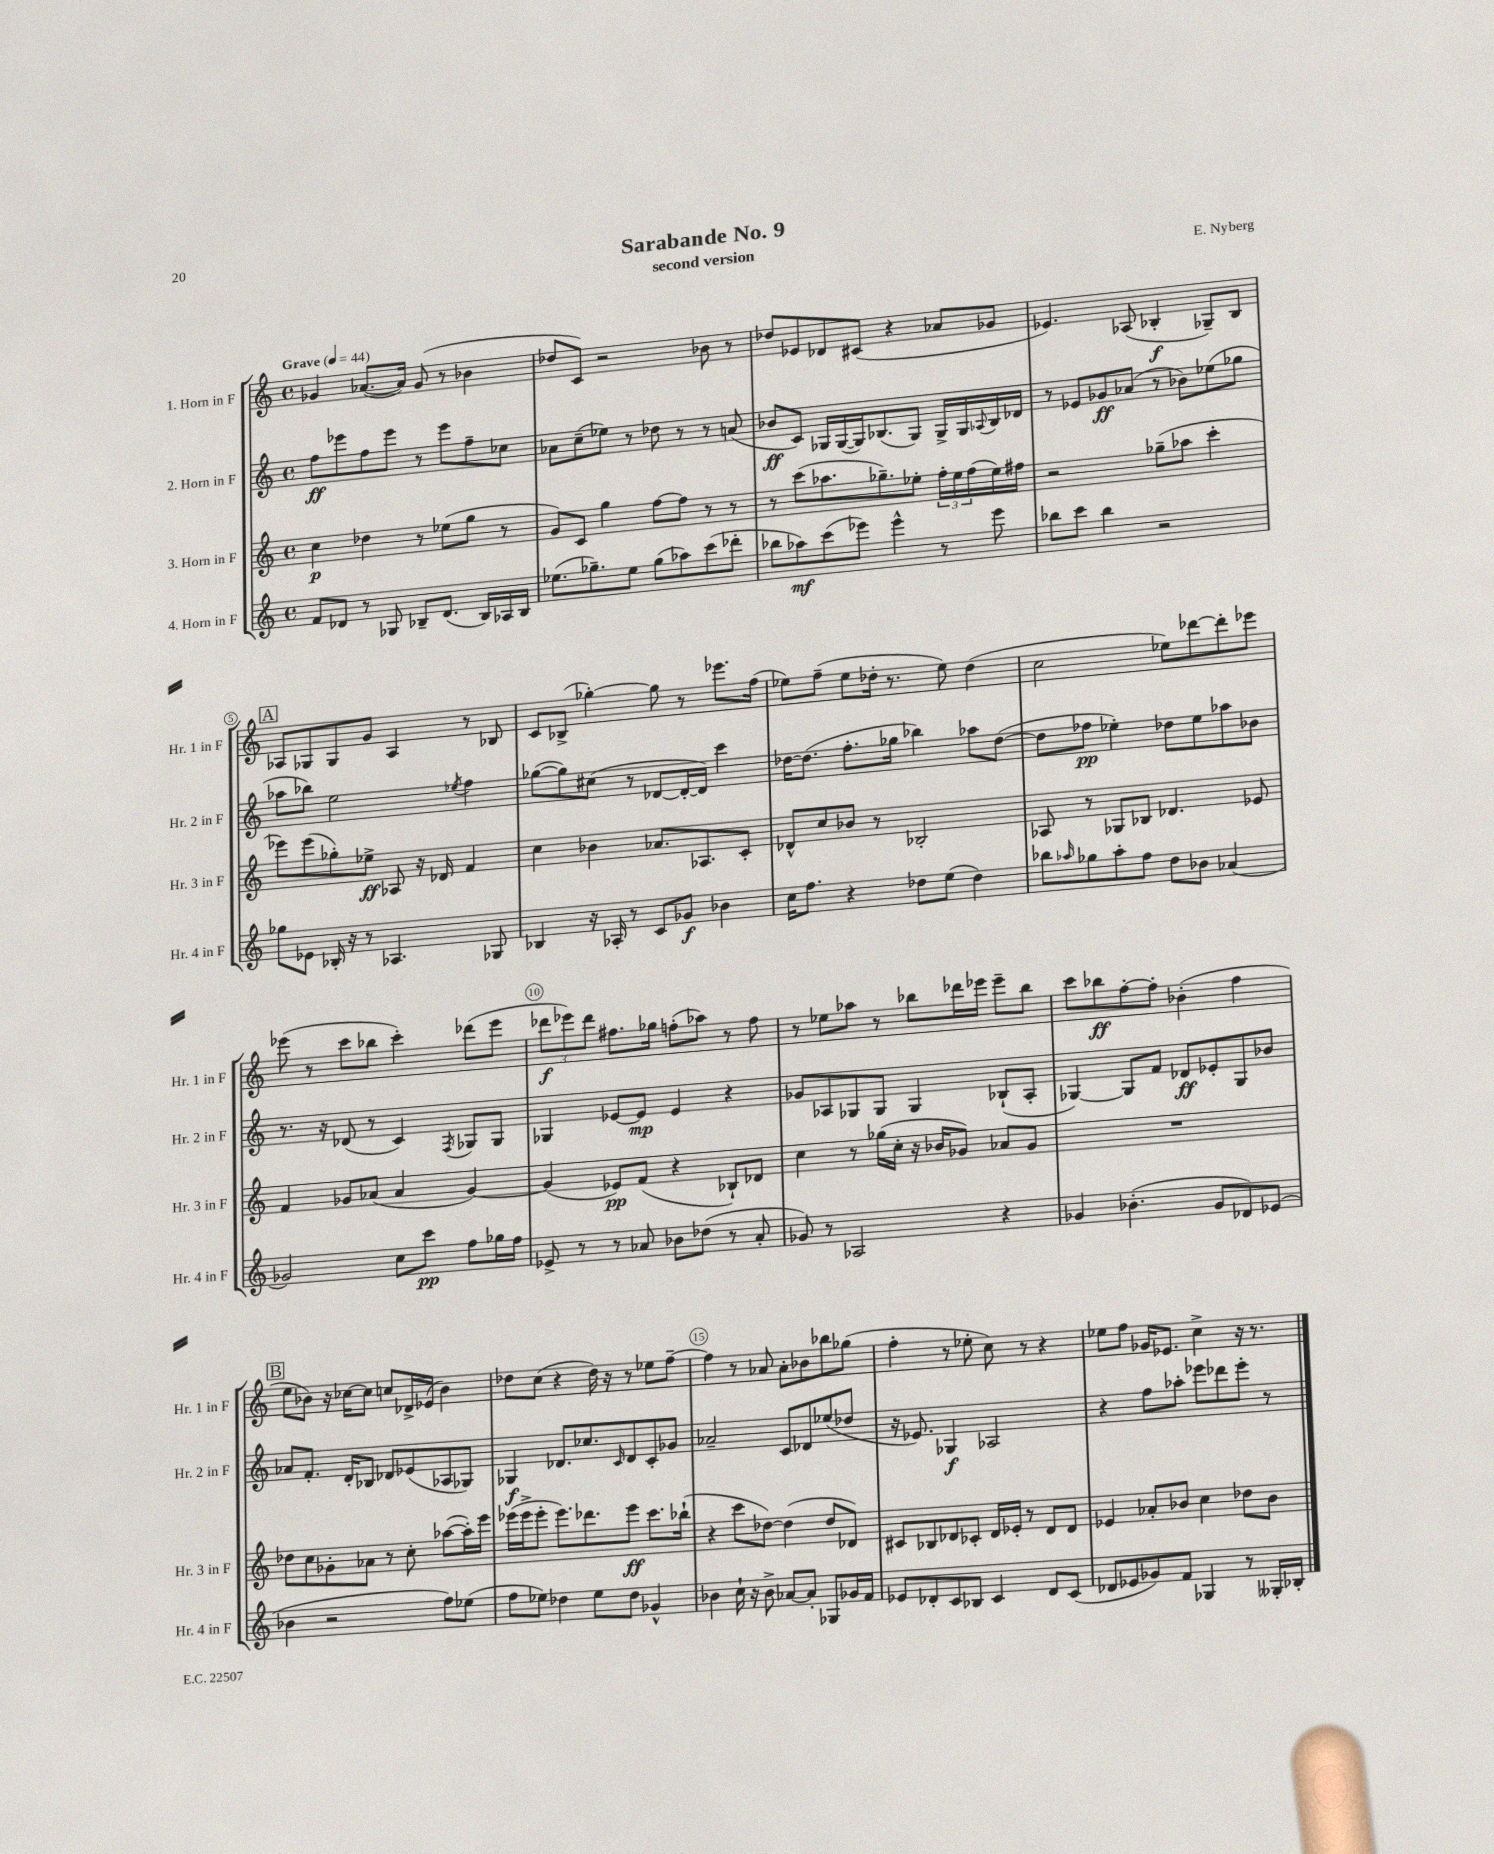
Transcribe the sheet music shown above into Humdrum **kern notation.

**kern	**dynam	**kern	**dynam	**kern	**dynam	**kern	**dynam
*part4	*part4	*part3	*part3	*part2	*part2	*part1	*part1
*staff4	*staff4	*staff3	*staff3	*staff2	*staff2	*staff1	*staff1
*I"4. Horn in F	*	*I"3. Horn in F	*	*I"2. Horn in F	*	*I"1. Horn in F	*
*I'Hr. 4 in F	*	*I'Hr. 3 in F	*	*I'Hr. 2 in F	*	*I'Hr. 1 in F	*
*clefG2	*	*clefG2	*	*clefG2	*	*clefG2	*
*k[]	*	*k[]	*	*k[]	*	*k[]	*
*M4/4	*	*M4/4	*	*M4/4	*	*M4/4	*
*met(c)	*	*met(c)	*	*met(c)	*	*met(c)	*
*MM44	*	*MM44	*	*MM44	*	*MM44	*
=1	=1	=1	=1	=1	=1	=1	=1
!	!	!	!	!	!	!LO:TX:a:B:t=Grave	!
8f/L	.	4cc\	p	8ff\L	ff	4g-X/	.
8d-X/J	.	.	.	8eee-X\	.	.	.
8r	.	4dd-X\	.	8ff\	.	([8.a-X/L	.
8G-X/	.	.	.	8eee-\J	.	.	.
.	.	.	.	.	.	16a-/Jk])	.
8B-X~/L	.	8r	.	8r	.	(8g-/	.
(8.d-/J	.	(8ee-X\L	.	8eee-\L	.	8r	.
.	.	8gg\J	.	8ff~\	.	4b-X\	.
16B-/LL)	.	.	.	.	.	.	.
16A-X/	.	8r	.	8cc-X\J	.	.	.
16B-/JJ	.	.	.	.	.	.	.
=2	=2	=2	=2	=2	=2	=2	=2
(8.ee-X\L	.	8g/L)	.	8a-X\L	.	8dd-X/L	.
.	.	8c/J	.	(8cc~\	.	8c/J)	.
8.gg-X~\)	.	.	.	.	.	.	.
.	.	4gg\	.	8ee-X\J)	.	2r	.
8ee-\J	.	.	.	8r	.	.	.
(8gg-\L	.	[8ff\L	.	8dd-X\	.	.	.
8aa-X\)	.	8ff\J]	.	8r	.	.	.
(8ccc\	.	8r	.	8r	.	8b-X\	.
8ddd-X'\J	.	8r	.	(8an/	.	8r	.
=3	=3	=3	=3	=3	=3	=3	=3
8bb-X\L	.	8r	.	8b-X/L	ff	8dd-X/L	.
8aa-X\)	mf	(8ccc\L	.	8c/J)	.	8e-X/	.
(8ccc\	.	8.aa-X\	.	16G-X/LL	.	8d-X/	.
.	.	.	.	([16G-/	.	.	.
8eee-X\J)	.	.	.	16G-/J])	.	(8c#X/J	.
.	.	8.gg-X~\)	.	(8.B-X/	.	.	.
4eee-^^\	.	.	.	.	.	4r	.
.	.	8ee-X'\J	.	8G-/J)	.	.	.
8r	.	24ff'\LL	.	16G-^/LL	.	8a-X/L	.
.	.	24ee-\	.	.	.	.	.
.	.	.	.	16G-/	.	.	.
.	.	(24ff\	.	.	.	.	.
.	.	.	.	8qqA-X/	.	.	.
8eee-\	.	16ee-\)	.	16B-/	.	8g-X/J	.
.	.	16ff#X\JJ	.	16d-X/JJ	.	.	.
=4	=4	=4	=4	=4	=4	=4	=4
8bb-X\L	.	2r	.	8r	.	4.e-X/)	.
8ccc\J	.	.	.	8e-X/L	.	.	.
4bb-\	.	.	.	8g-X/	ff	.	.
.	.	.	.	(8a-X/J	.	(8A-X/	.
2r	.	(8gg-X~\L	.	8r	.	4B-X'/	f
.	.	8aa-X\J	.	8b-X\L)	.	.	.
.	.	4ccc'\	.	(8ee-X\	.	8G-X~/L)	.
.	.	.	.	8gg-X\J	.	8B-/J	.
!!LO:LB:g=z
!!LO:REH:place=s1:t=A
=5	=5	=5	=5	=5	=5	=5	=5
8gg-X\L	.	8eee-X\L)	.	8aa-X\L	.	8A-X/L	.
8e-X\J	.	(8eee-\	.	8bb-X\J)	.	8G-X/	.
16B-X'/	.	8gg-X'\)	.	2ee\	.	8G-/	.
16r	.	.	.	.	.	.	.
8r	.	8ee-X^\J	ff	.	.	8g/J	.
4.A-X/	.	8A-X/	.	.	.	4A-/	.
.	.	16r	.	.	.	.	.
.	.	16d-X/	.	.	.	.	.
.	.	.	.	8qee-X/	.	.	.
.	.	4f/	.	4ff\	.	8r	.
8G-X/	.	.	.	.	.	8B-X/	.
=6	=6	=6	=6	=6	=6	=6	=6
4B-X/	.	4cc\	.	([8gg-X\L	.	8c/L	.
.	.	.	.	8gg-\])	.	(8B-X^/J	.
16r	.	4b-X\	.	(8cc#X\J	.	[4gg-X'\)	.
16A-X'/	.	.	.	.	.	.	.
8r	.	.	.	8r	.	.	.
8c/L	.	8.a-X/L	.	[8d-X/L	.	8gg-\]	.
8g-X/J	f	.	.	16d-'/L_	.	8r	.
.	.	8.A-X/	.	16d-/JJ])	.	.	.
4b-X\	.	.	.	4ccc\	.	8.eee-X\L	.
.	.	8c'/J	.	.	.	.	.
.	.	.	.	.	.	(16ff\Jk	.
=7	=7	=7	=7	=7	=7	=7	=7
16cc\KL	.	8d-X^^/L	.	[16dd-X\KL	.	8ee-X\L)	.
8.ff\J	.	.	.	(8.dd-\J]	.	.	.
.	.	8cc/	.	.	.	(8ff~\J	.
4r	.	8b-X/J	.	8.ff'\L	.	8ee-\L	.
.	.	8r	.	.	.	16dd-X'\Jk	.
.	.	.	.	16gg-X\Jk	.	8.r	.
8dd-X\L	.	2B-X'/	.	4bb-X\)	.	.	.
(8ee\J	.	.	.	.	.	8ee-\)	.
4dd-\)	.	.	.	8aa-X\L	.	(4dd-\	.
.	.	.	.	([8dd-\J	.	.	.
=8	=8	=8	=8	=8	=8	=8	=8
8bb-X\L	.	8A-X/	.	8dd-\L]	.	2cc\	.
16qqaa-X/	.	.	.	.	.	.	.
8gg-X\	.	8r	.	8ff-X\J	pp	.	.
8aa-'\	.	8G-X/L	.	4ee-X'\)	.	.	.
8ff\J	.	8B-X/J	.	.	.	.	.
8dd\L	.	4.d-X/	.	8dd-X\L	.	8ee-X\L)	.
8b-X\J	.	.	.	8ee-\	.	[8ddd-X\	.
(4a-X/	.	.	.	8aa-X\	.	8ddd-'\]	.
.	.	8e-X/	.	8b-X\J	.	8eee-X\J	.
!!LO:LB:g=z
=9	=9	=9	=9	=9	=9	=9	=9
2g-X/)	.	4f/	.	8.r	.	(8eee-X\	.
.	.	.	.	.	.	8r	.
.	.	.	.	16r	.	.	.
.	.	8g-X/L	.	(8d-X/	.	8ccc\L	.
.	.	(8a-X/J	.	8r	.	8bb-X\J	.
8cc\L	.	4a-/	.	4c/)	.	4ccc'\)	.
8ccc\J	pp	.	.	.	.	.	.
.	.	.	.	8qF/	.	.	.
8ff\L	.	[4g-/)	.	8G-X/L	.	(8ddd-X\L	.
16gg-X\L	.	.	.	8G-/J	.	8eee-\J	.
16ff\JJ	.	.	.	.	.	.	.
=10	=10	=10	=10	=10	=10	=10	=10
8e-X^/	.	(4g-/]	.	4G-X/	.	12ddd-X\L	f
.	.	.	.	.	.	12eee-X\)	.
8r	.	.	.	.	.	.	.
.	.	.	.	.	.	12ddd-\J	.
8r	.	8e-X/L)	pp	[8e-X/L	.	8.ff#X\L	.
8a-X/	.	(8f/J	.	8e-/J]	mp	.	.
.	.	.	.	.	.	16gg-X\Jk	.
8b-X\L	.	4r	.	4e-/	.	(8ffn'\L	.
(8dd-X\J	.	.	.	.	.	8aa-X\J)	.
8r	.	8B-X`/L)	.	4r	.	8r	.
8a-'/	.	8d-X/J	.	.	.	8ff\	.
=11	=11	=11	=11	=11	=11	=11	=11
8g-X/)	.	4cc\	.	8g-X/L	.	8r	.
8r	.	.	.	8A-X/	.	8ee-X\L	.
2A-X/	.	8r	.	8G-X/	.	8aa-X\J	.
.	.	(16gg-X\LL	.	8G-/J	.	8r	.
.	.	16cc'\JJ	.	.	.	.	.
.	.	16r	.	4G-/	.	8bb-X\L	.
.	.	16b-X/KL	.	.	.	.	.
.	.	8g-X/J)	.	.	.	16ddd-X\L	.
.	.	.	.	.	.	16eee-X\JJ	.
4r	.	8a-X/L	.	(8B-X`/L	.	8eee-~\L	.
.	.	8g-/J	.	8A-'/J	.	8bb-\J	.
=12	=12	=12	=12	=12	=12	=12	=12
4g-X/	.	1r	.	[4G-X/)	.	8ccc\L	.
.	.	.	.	.	.	8bb-X\	ff
(4.b-X'\	.	.	.	8G-/L]	.	[8ff'\	.
.	.	.	.	8f/J	.	8ff'\J]	.
.	.	.	.	8d-X/L	ff	(4b-X'\	.
8g-/L	.	.	.	8e-X'/	.	.	.
8d-X/)	.	.	.	8G-/	.	4ff\	.
(8e-X/J	.	.	.	8b-X/J	.	.	.
!!LO:LB:g=z
!!LO:REH:place=s1:t=B
=13	=13	=13	=13	=13	=13	=13	=13
4b-X\	.	8dd-X\L	.	8a-X/L	.	8ee\L	.
.	.	8cc\	.	8.f'/J	.	8b-X\J)	.
2r	.	8g-X'\	.	.	.	16r	.
.	.	.	.	16d'/KL	.	[16cc-X\KL	.
.	.	8a-X\J	.	8B-X/J	.	8cc-\J]	.
.	.	8r	.	8d-X/L	.	8ccn/L	.
.	.	8cc'\	.	(8e-X/	.	16d-X^/L	.
.	.	.	.	.	.	(16e-X/JJ	.
8ff\L)	.	([8aa-X\L	.	8A-X/	.	4b-\)	.
(8ee-X\J	.	16aa-'\L])	.	8G-X/J)	.	.	.
.	.	16eee\JJ	.	.	.	.	.
=14	=14	=14	=14	=14	=14	=14	=14
8ff\L	.	(16eee-X\LL	.	4G-X/	f	8dd-X\L	.
.	.	16eee-^\J	.	.	.	.	.
8ee-X\J)	.	8eee-'\J	.	.	.	(8cc\J	.
4dd-X\	.	8.eee-\L)	.	8.d-X/L	.	4r	.
.	.	8.ddd-X\	.	8.cc-X/	.	.	.
8ee-\L	.	.	.	.	.	16dd-\)	.
.	.	.	.	.	.	16r	.
.	.	.	.	16qqc/	.	.	.
8dd-\J	.	8eee-\J	ff	8d-/	.	8r	.
4g-X^^/	.	8.ccc\L	.	8c'/	.	8ee-X\L	.
.	.	.	.	8g-X/J	.	[8ff~\J	.
.	.	(16bb-X`\Jk	.	.	.	.	.
=15	=15	=15	=15	=15	=15	=15	=15
4b-X\	.	4r	.	2a-X~/	.	4ff\]	.
16cc`\	.	8ccc\L	.	.	.	8r	.
16r	.	.	.	.	.	.	.
8b-^\	.	[8dd-X\J)	.	.	.	8a-X/	.
[8a-X/L	.	(4dd-\]	.	8c/L	.	8a-'\L	.
8a-'/J]	.	.	.	8d-X/	.	8b-X\	.
8G-X/L	.	8dd-/L	.	(8ee-X/	.	8bb-X\	.
16g-X/L	.	8d-X/J)	.	8dd-X/J	.	(8gg-X\J	.
16f/JJ	.	.	.	.	.	.	.
=16	=16	=16	=16	=16	=16	=16	=16
8e-X/L	.	8c#X/L	.	16r	.	4ff'\	.
.	.	.	.	8.e-X/)	.	.	.
8d-X'/	.	8B-X/	.	.	.	.	.
8c/	.	8d-X/	.	4G-X/	f	8r	.
8B-X/J	.	8c-X'/J	.	.	.	8ee-X'\	.
4c/	.	16d-/LL	.	2A-X/	.	8cc\)	.
.	.	16e-X'/JJ	.	.	.	.	.
.	.	8r	.	.	.	8r	.
8d-/L	.	8d-/L	.	.	.	4r	.
(8c/J	.	8d-/J	.	.	.	.	.
=17	=17	=17	=17	=17	=17	=17	=17
8d-X/L	.	4e-X/	.	4r	.	8ee-X\L	.
8e-X/	.	.	.	.	.	8ff\J	.
8g-X/)	.	8a-X'/L	.	8ff\L	.	16g-X/KL	.
.	.	.	.	.	.	8.e-X/J	.
8f/J	.	8b-X/J	.	8aa-X'\J	.	.	.
4G-X/	.	4cc\	.	8eee-X\L	.	4cc^\	.
.	.	.	.	8ddd-X\	.	.	.
8r	.	8dd-X\L	.	8eee-'\J	.	16r	.
.	.	.	.	.	.	8.r	.
16G--X'/LL	.	8b-\J	.	8r	.	.	.
16B-X'/JJ	.	.	.	.	.	.	.
==	==	==	==	==	==	==	==
*-	*-	*-	*-	*-	*-	*-	*-
